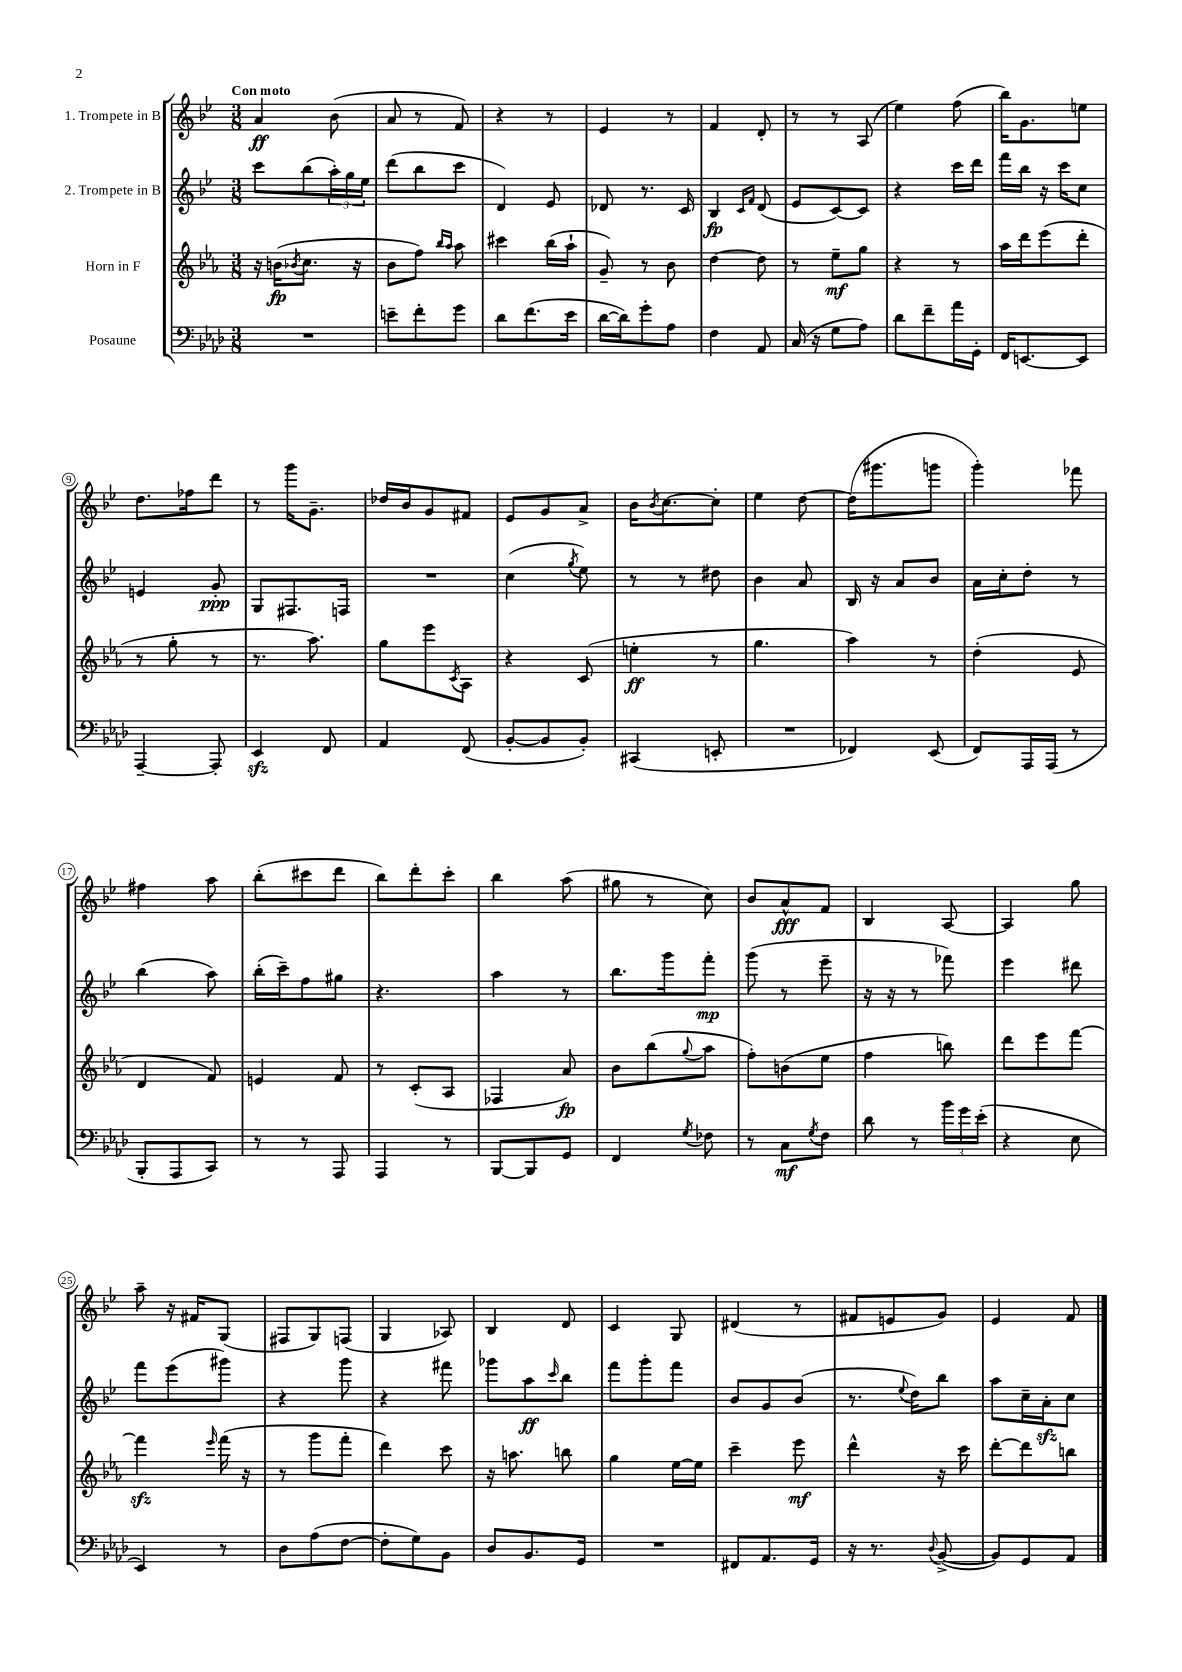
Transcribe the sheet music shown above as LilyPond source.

<<
\new StaffGroup <<
\new Staff = "s0" \with { instrumentName = "1. Trompete in B" } {
    \clef treble \key bes \major \numericTimeSignature \time 3/8 \tempo "Con moto"
    a'4\ff bes'8( |
    a'8 r8 f'8) |
    r4 r8 |
    ees'4 r8 |
    f'4 d'8-. |
    r8 r8 a8( |
    ees''4) f''8( |
    bes''16) g'8. e''8 |
    d''8. fes''16 d'''8 |
    r8 g'''16 g'8.-- |
    des''16 bes'16 g'8 fis'8 |
    ees'8 g'8 a'8-> |
    bes'16 \acciaccatura { bes'8 } c''8.~ c''8-. |
    ees''4 d''8~ |
    d''16( gis'''8. g'''8 |
    g'''4-.) fes'''8 |
    fis''4 a''8 |
    bes''8-.( cis'''8 d'''8 |
    bes''8) d'''8-. c'''8-. |
    bes''4 a''8( |
    gis''8 r8 c''8) |
    bes'8 a'8-^\fff f'8 |
    bes4 a8~ |
    a4 g''8 |
    a''8-- r16 fis'16 g8( |
    fis8 g8) f8( |
    g4 aes8) |
    bes4 d'8 |
    c'4 g8 |
    dis'4( r8 |
    fis'8 e'8 g'8) |
    ees'4 f'8 \bar "|." |
}
\new Staff = "s1" \with { instrumentName = "2. Trompete in B" } {
    \clef treble \key bes \major \numericTimeSignature \time 3/8
    c'''8 bes''8( \tuplet 3/2 { a''16-.) g''16 ees''16 } |
    d'''8( bes''8 c'''8 |
    d'4) ees'8 |
    des'8 r8. c'16 |
    bes4\fp \grace { c'16 f'16 } d'8( |
    ees'8 c'8~) c'8 |
    r4 c'''16 d'''16 |
    f'''16 bes''16 r16 c'''16 c''8 |
    e'4 g'8-.\ppp |
    g8 fis8. f16 |
    R4. |
    c''4( \acciaccatura { g''8 } ees''8) |
    r8 r8 dis''8 |
    bes'4 a'8 |
    bes16 r16 a'8 bes'8 |
    a'16 c''16-. d''8-. r8 |
    bes''4( a''8) |
    bes''16-.( c'''16--) f''8 gis''8 |
    r4. |
    a''4 r8 |
    bes''8. g'''16 f'''8-.\mp |
    g'''8( r8 ees'''8-- |
    r16 r16 r8 fes'''8) |
    ees'''4 dis'''8 |
    f'''8 ees'''8( gis'''8) |
    r4 g'''8 |
    r4 fis'''8 |
    ges'''8 a''8\ff \grace { c'''16 } bes''8 |
    f'''8 g'''8-. f'''8 |
    bes'8 g'8 bes'8( |
    r8. \appoggiatura { ees''8 } d''16) bes''8 |
    a''8 c''16-- a'16-.\sfz c''8 \bar "|." |
}
\new Staff = "s2" \with { instrumentName = "Horn in F" } {
    \clef treble \key ees \major \numericTimeSignature \time 3/8
    r16 b'16\fp( \acciaccatura { bes'8 } c''8. r16 |
    bes'8 f''8) \grace { bes''16 aes''16 } aes''8 |
    cis'''4 bes''16( aes''16-! |
    g'8--) r8 bes'8 |
    d''4~ d''8 |
    r8 ees''8--\mf g''8 |
    r4 r8 |
    aes''16 d'''16 ees'''8( d'''8-. |
    r8 g''8-. r8 |
    r8. aes''8.) |
    g''8 ees'''8 \acciaccatura { c'8 } aes8 |
    r4 c'8( |
    e''4-.\ff r8 |
    g''4. |
    aes''4) r8 |
    d''4-.( ees'8 |
    d'4 f'8) |
    e'4 f'8 |
    r8 c'8-.( aes8 |
    fes4 aes'8\fp) |
    bes'8 bes''8( \appoggiatura { g''8 } aes''8 |
    f''8-.) b'8( ees''8 |
    f''4 b''8) |
    d'''8 ees'''8 f'''8~ |
    f'''4\sfz \grace { ees'''16 } f'''16( r16 |
    r8 g'''8 f'''8-. |
    d'''4) c'''8 |
    r16 a''8. b''8 |
    g''4 ees''16~ ees''16 |
    c'''4-- ees'''8\mf |
    d'''4-^ r16 c'''16 |
    d'''8~-. d'''8 b''8 \bar "|." |
}
\new Staff = "s3" \with { instrumentName = "Posaune" } {
    \clef bass \key aes \major \numericTimeSignature \time 3/8
    R4. |
    e'8-- f'8-. g'8 |
    des'8 f'8.( ees'16 |
    des'16~ des'16) g'8-. aes8 |
    f4 aes,8 |
    c16( r16 g8 aes8) |
    des'8 f'8-- aes'16 g,16-. |
    f,16 e,8.~ e,8 |
    aes,,4~-- aes,,8-. |
    ees,4\sfz f,8 |
    aes,4 f,8( |
    bes,8~-. bes,8 bes,8-.) |
    cis,4( e,8-. |
    R4. |
    fes,4) ees,8( |
    f,8) aes,,16 aes,,16( r8 |
    bes,,8-. aes,,8 c,8) |
    r8 r8 aes,,8 |
    aes,,4 r8 |
    bes,,8~ bes,,8 g,8 |
    f,4 \acciaccatura { g8 } fes8 |
    r8 c8\mf \acciaccatura { g8 } f8 |
    des'8 r8 \tuplet 3/2 { bes'16 g'16 ees'16-.( } |
    r4 ees8 |
    ees,4) r8 |
    des8 aes8( f8~ |
    f8-. g8) bes,8 |
    des8 bes,8. g,16 |
    R4. |
    fis,8 aes,8. g,16 |
    r16 r8. \appoggiatura { des8 } bes,8~->( |
    bes,8) g,8 aes,8 \bar "|." |
}
>>
>>
\layout { \context { \Score \override BarNumber.stencil = #(make-stencil-circler 0.1 0.3 ly:text-interface::print) } }
